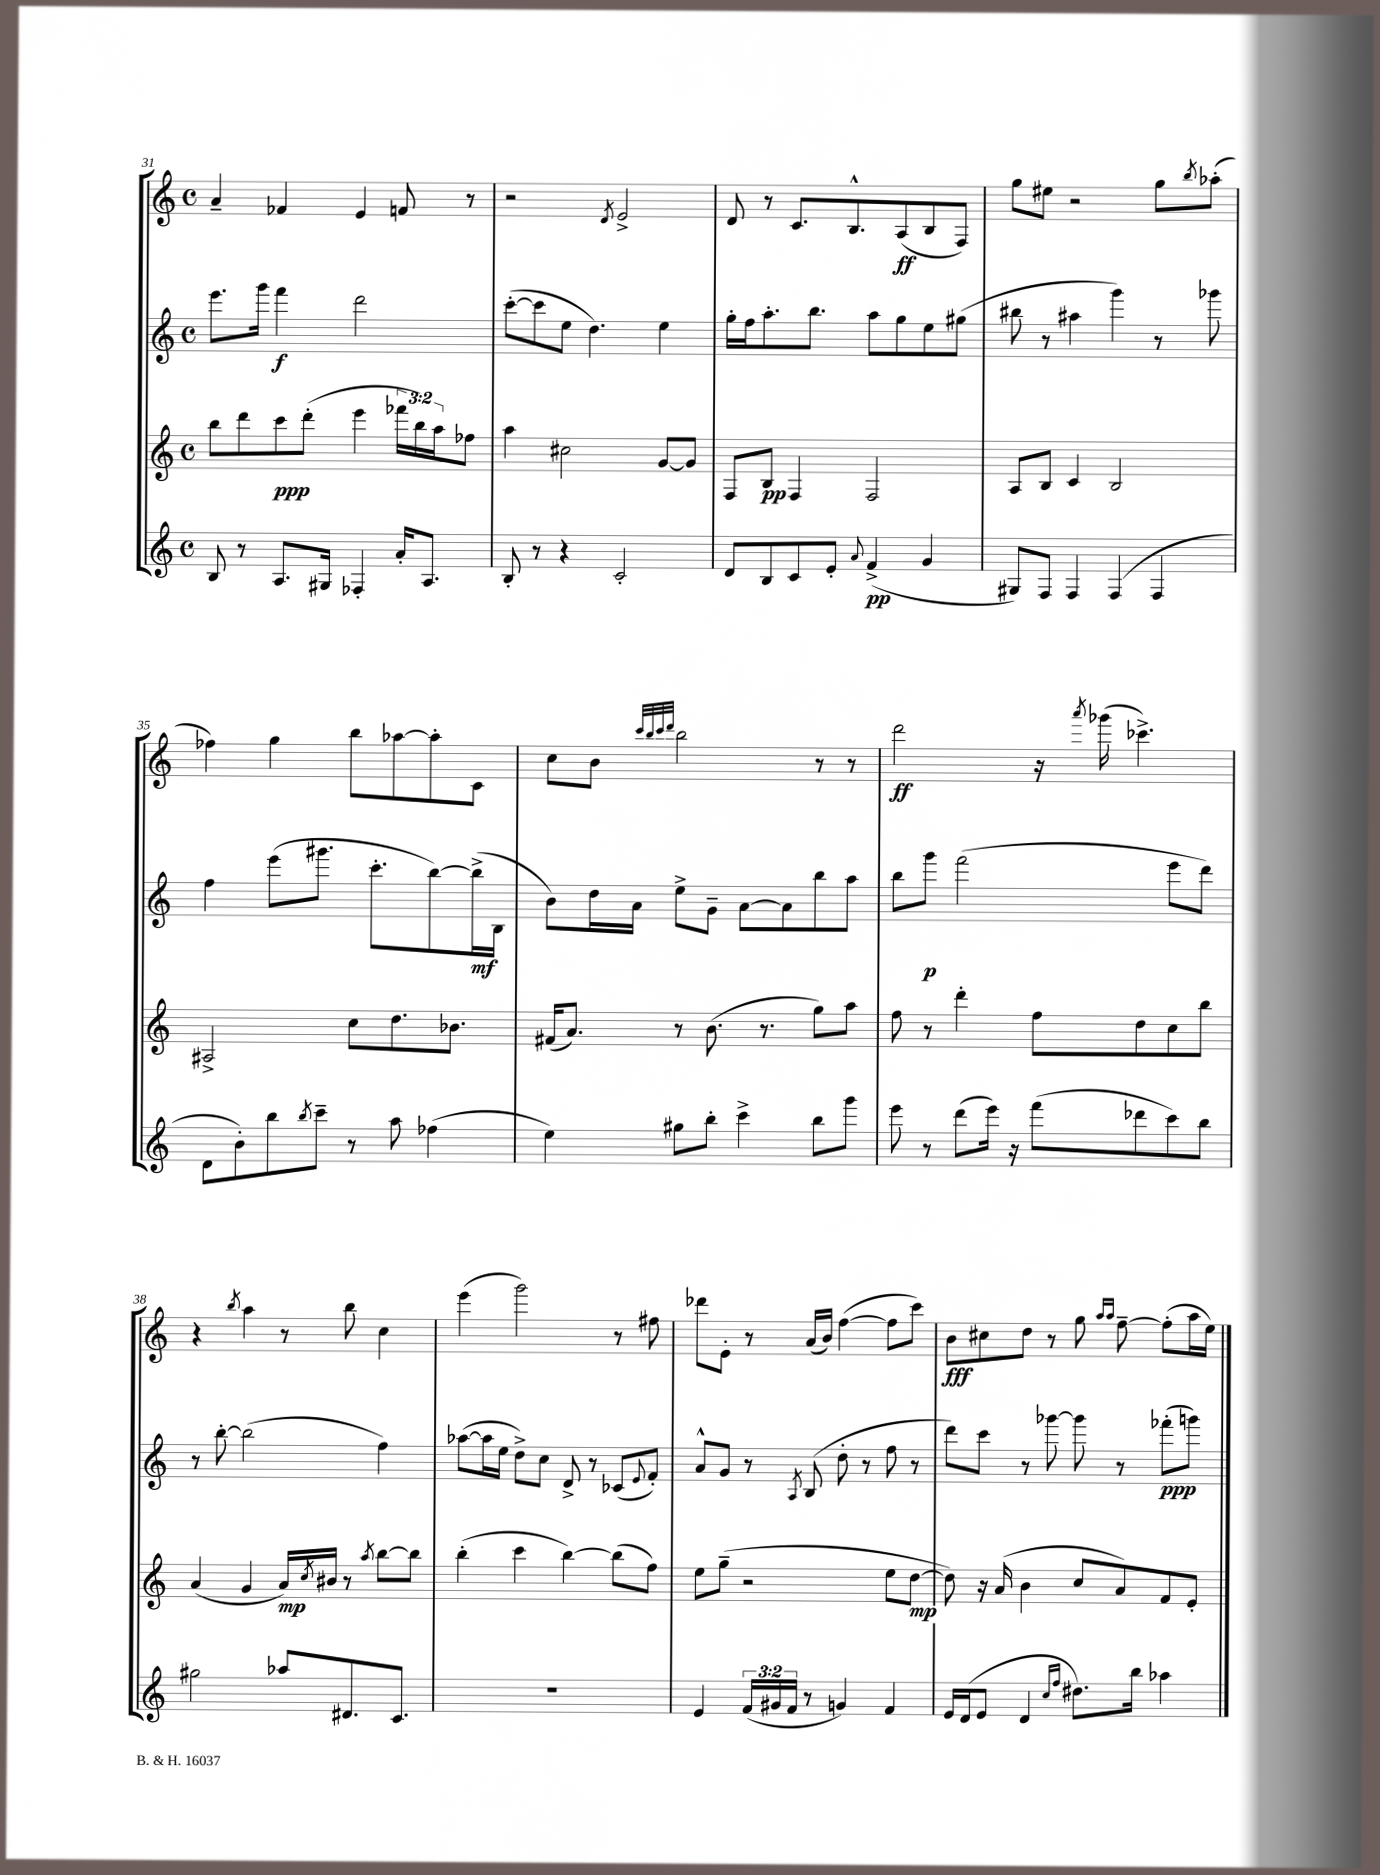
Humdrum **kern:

**kern	**dynam	**kern	**dynam	**kern	**dynam	**kern	**dynam
*part4	*part4	*part3	*part3	*part2	*part2	*part1	*part1
*staff4	*staff4	*staff3	*staff3	*staff2	*staff2	*staff1	*staff1
*clefG2	*	*clefG2	*	*clefG2	*	*clefG2	*
*k[]	*	*k[]	*	*k[]	*	*k[]	*
*M4/4	*	*M4/4	*	*M4/4	*	*M4/4	*
*met(c)	*	*met(c)	*	*met(c)	*	*met(c)	*
=31	=31	=31	=31	=31	=31	=31	=31
8B/	.	8bb\L	.	8.eee\L	.	4a~/	.
8r	.	8ddd\	.	.	.	.	.
.	.	.	.	16ggg\Jk	.	.	.
8.A/L	.	8ccc\	ppp	4fff\	f	4f-X/	.
.	.	(8ddd'\J	.	.	.	.	.
16G#X/Jk	.	.	.	.	.	.	.
4F-X'/	.	4eee\	.	2ddd\	.	4e/	.
16a'/KL	.	24fff-X\LL	.	.	.	8fn/	.
.	.	24bb\)	.	.	.	.	.
8.A/J	.	.	.	.	.	.	.
.	.	24aa\J	.	.	.	.	.
.	.	8ff-X\J	.	.	.	8r	.
=32	=32	=32	=32	=32	=32	=32	=32
8B'/	.	4aa\	.	([8ccc'\L	.	2r	.
8r	.	.	.	8ccc\]	.	.	.
4r	.	2cc#X\	.	8ee\J	.	.	.
.	.	.	.	4.dd\)	.	.	.
.	.	.	.	.	.	8qd/	.
2c'/	.	.	.	.	.	2e^/	.
.	.	[8g/L	.	4ee\	.	.	.
.	.	8g/J]	.	.	.	.	.
=33	=33	=33	=33	=33	=33	=33	=33
8d/L	.	8F/L	.	16gg'\LL	.	8d/	.
.	.	.	.	16ff\J	.	.	.
8B/	.	8B/J	pp	8.aa'\	.	8r	.
8c/	.	4F/	.	.	.	8.c/L	.
.	.	.	.	8.bb\J	.	.	.
8e'/J	.	.	.	.	.	.	.
.	.	.	.	.	.	8.B^^/	.
8qqa/	.	.	.	.	.	.	.
(4f^/	pp	2F/	.	8aa\L	.	.	.
.	.	.	.	8gg\	.	(8A/	ff
4g/	.	.	.	8ee\	.	8B/	.
.	.	.	.	(8gg#X\J	.	8F/J)	.
=34	=34	=34	=34	=34	=34	=34	=34
8G#X/L)	.	8A/L	.	8bb#X\	.	8gg\L	.
8F/J	.	8B/J	.	8r	.	8ee#X\J	.
4F/	.	4c/	.	4aa#X\	.	2r	.
(4F/	.	2B/	.	4ggg\)	.	.	.
4F/	.	.	.	8r	.	8gg\L	.
.	.	.	.	.	.	8qbb/	.
.	.	.	.	8ggg-X\	.	(8aa-X'\J	.
!!LO:LB:g=z
=35	=35	=35	=35	=35	=35	=35	=35
8d\L	.	2A#X^/	.	4ff\	.	4ff-X\)	.
8b'\)	.	.	.	.	.	.	.
8bb\	.	.	.	(8eee\L	.	4gg\	.
8qbb/	.	.	.	.	.	.	.
8ccc~\J	.	.	.	8.ggg#X\J	.	.	.
8r	.	8cc\L	.	.	.	8bb\L	.
.	.	.	.	8.ccc'\L	.	.	.
8aa\	.	8.dd\	.	.	.	[8aa-X\	.
(4ff-X\	.	.	.	[8bb\)	.	8aa-'\]	.
.	.	8.b-X\J	.	.	.	.	.
.	.	.	.	(16bb^\L]	mf	8c\J	.
.	.	.	.	16B\JJ	.	.	.
=36	=36	=36	=36	=36	=36	=36	=36
4ee\)	.	(16f#X/KL	.	8b\L)	.	8cc\L	.
.	.	8.a/J)	.	.	.	.	.
.	.	.	.	16dd\L	.	8b\J	.
.	.	.	.	16a\JJ	.	.	.
.	.	.	.	.	.	32qqccc/LLL	.
.	.	.	.	.	.	32qqbb/	.
.	.	.	.	.	.	32qqccc/	.
.	.	.	.	.	.	32qqddd/JJJ	.
8gg#X\L	.	8r	.	8ee^\L	.	2bb\	.
8bb'\J	.	(8.b\	.	8g~\J	.	.	.
4ccc^\	.	.	.	[8a\L	.	.	.
.	.	8.r	.	.	.	.	.
.	.	.	.	8a\]	.	.	.
8bb\L	.	8gg\L)	.	8bb\	.	8r	.
8ggg\J	.	8aa\J	.	8aa\J	.	8r	.
=37	=37	=37	=37	=37	=37	=37	=37
8eee\	.	8ff\	.	8bb\L	.	2ddd\	ff
8r	.	8r	.	8ggg\J	p	.	.
(8ddd\L	.	4ddd'\	.	(2fff\	.	.	.
16eee\Jk)	.	.	.	.	.	.	.
16r	.	.	.	.	.	.	.
(8fff\L	.	8ff\L	.	.	.	16r	.
.	.	.	.	.	.	8qaaa/	.
.	.	.	.	.	.	(16ggg-X\	.
8ddd-X\	.	8dd\	.	.	.	4.ccc-X^\)	.
8ccc\)	.	8cc\	.	8eee\L	.	.	.
8bb\J	.	8bb\J	.	8ddd\J)	.	.	.
!!LO:LB:g=z
=38	=38	=38	=38	=38	=38	=38	=38
2gg#X\	.	(4a/	.	8r	.	4r	.
.	.	.	.	[8bb'\	.	.	.
.	.	.	.	.	.	8qbb/	.
.	.	4g/	.	(2bb\]	.	4aa\	.
8aa-X/L	.	16a/LL)	mp	.	.	8r	.
.	.	8qcc/	.	.	.	.	.
.	.	16b#X/JJ	.	.	.	.	.
8.d#X/	.	8r	.	.	.	8bb\	.
.	.	8qaa/	.	.	.	.	.
.	.	[8bb\L	.	4ff\)	.	4cc\	.
8.c/J	.	.	.	.	.	.	.
.	.	8bb\J]	.	.	.	.	.
=39	=39	=39	=39	=39	=39	=39	=39
1r	.	(4bb'\	.	([8aa-X\L	.	(4eee\	.
.	.	.	.	16aa-\L]	.	.	.
.	.	.	.	16ee\JJ	.	.	.
.	.	4ccc\	.	8dd^\L)	.	2ggg\)	.
.	.	.	.	8cc\J	.	.	.
.	.	[4bb\)	.	8d^/	.	.	.
.	.	.	.	8r	.	.	.
.	.	(8bb\L]	.	(8c-X/L	.	8r	.
.	.	.	.	8qqe/	.	.	.
.	.	8ff\J)	.	8f'/J)	.	8ff#X\	.
=40	=40	=40	=40	=40	=40	=40	=40
4e/	.	8ee\L	.	8a^^/L	.	8ddd-X\L	.
.	.	(8gg~\J	.	8g/J	.	8e'\J	.
(24f/LL	.	2r	.	8r	.	8r	.
24g#X/	.	.	.	.	.	.	.
24f/JJ	.	.	.	.	.	.	.
.	.	.	.	8qA/	.	.	.
8r	.	.	.	(8B/	.	(16a/LL	.
.	.	.	.	.	.	16b/JJ)	.
4gn/)	.	.	.	8dd'\	.	([4ff\	.
.	.	.	.	8r	.	.	.
4f/	.	8ee\L	.	8ff\	.	8ff\L]	.
.	.	[8dd\J	mp	8r	.	8ccc\J)	.
=41	=41	=41	=41	=41	=41	=41	=41
16e/LL	.	8dd\])	.	8ddd\L)	.	8b\L	fff
(16d/J	.	.	.	.	.	.	.
8e/J	.	16r	.	8ccc\J	.	8cc#X\	.
.	.	(16a/	.	.	.	.	.
4d/	.	4b\	.	8r	.	8dd\J	.
.	.	.	.	[8ggg-X\	.	8r	.
16qqcc/LL	.	.	.	.	.	.	.
16qqff/JJ	.	.	.	.	.	.	.
8.dd#X\L)	.	8cc/L	.	8ggg-\]	.	8gg\	.
.	.	.	.	.	.	16qqaa/LL	.
.	.	.	.	.	.	16qqaa/JJ	.
.	.	8a/)	.	8r	.	[8ff~\	.
16bb\Jk	.	.	.	.	.	.	.
4aa-X\	.	8f/	.	(8fff-X'\L	ppp	(8ff'\L]	.
.	.	8e'/J	.	8gggn\J)	.	16aa\L	.
.	.	.	.	.	.	16ee\JJ)	.
==	==	==	==	==	==	==	==
*-	*-	*-	*-	*-	*-	*-	*-
